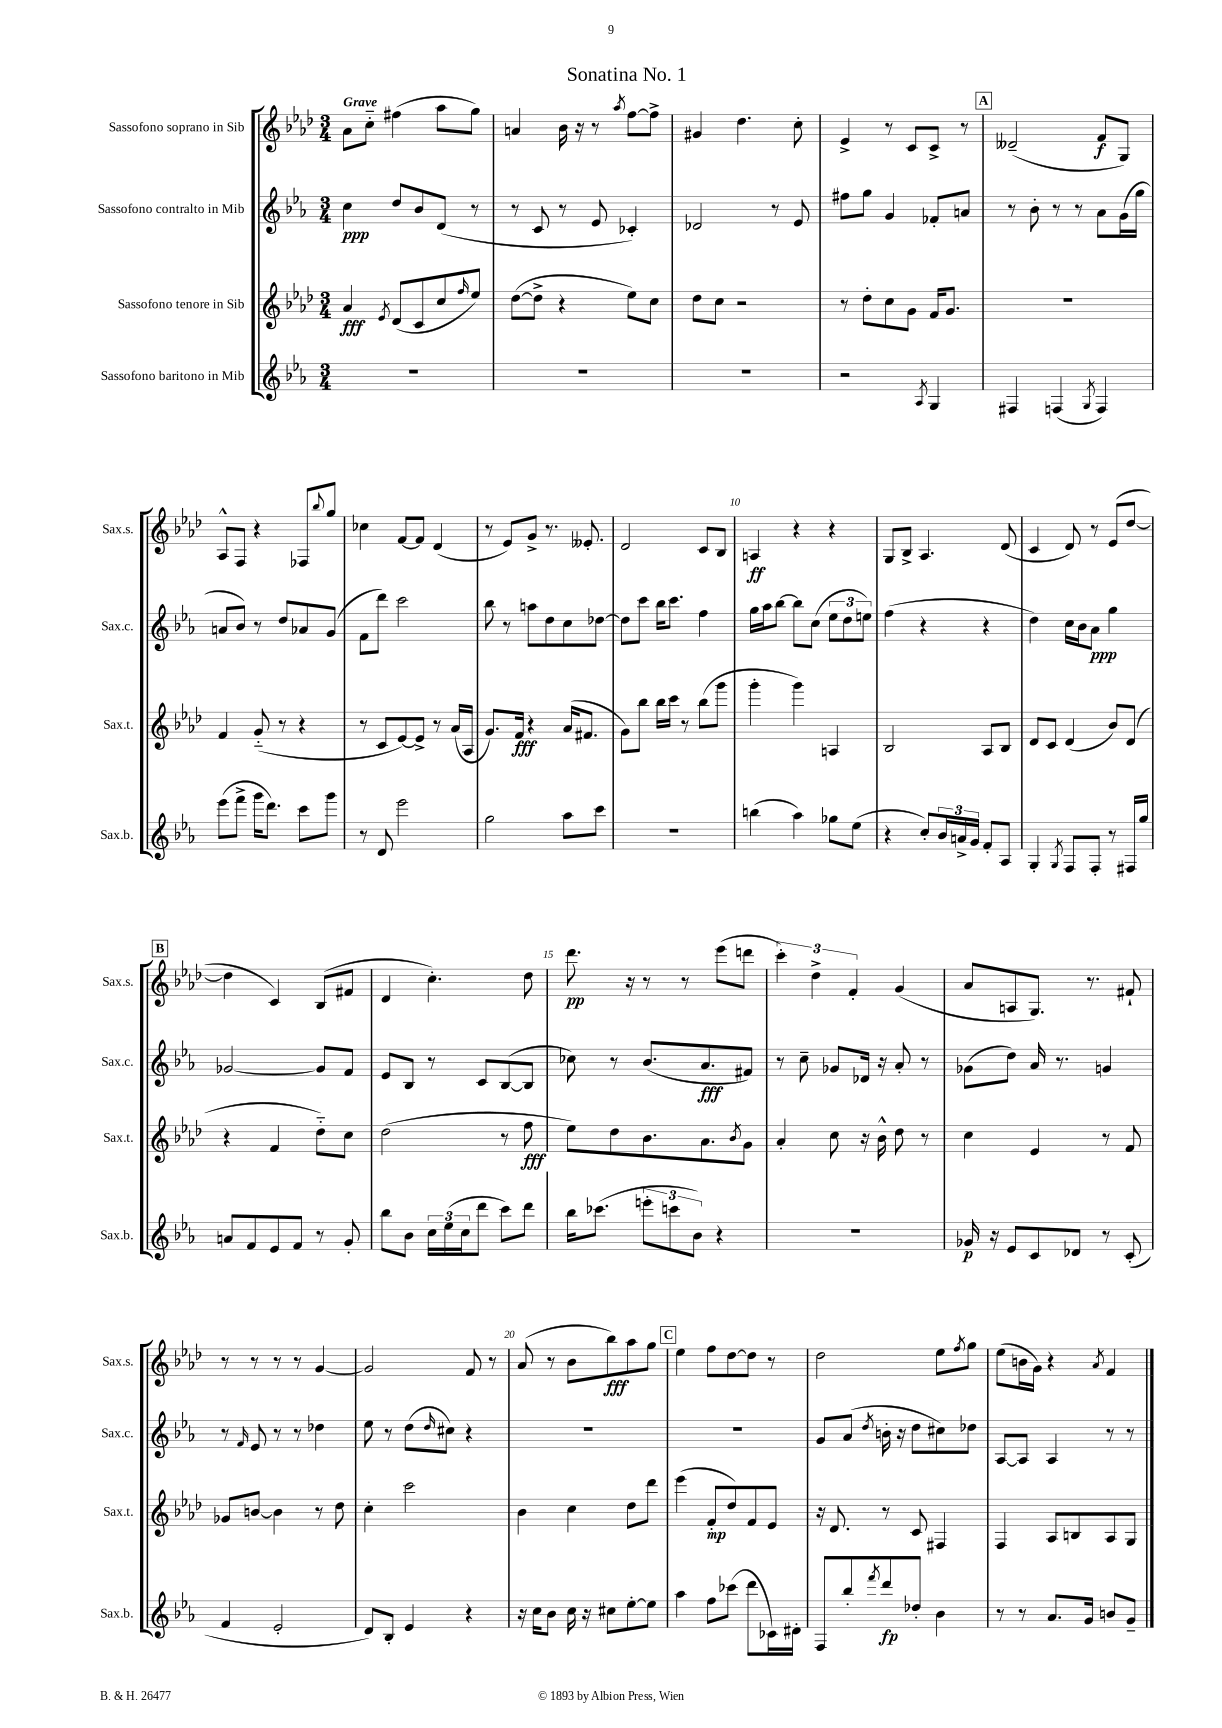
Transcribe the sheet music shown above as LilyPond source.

\header { title = "Sonatina No. 1" }
<<
\new StaffGroup <<
\new Staff = "s0" \with { instrumentName = "Sassofono soprano in Sib" shortInstrumentName = "Sax.s." } {
    \clef treble \key aes \major \numericTimeSignature \time 3/4 \tempo "Grave"
    aes'8 c''8-_ fis''4( aes''8 g''8) |
    a'4 bes'16 r16 r8 \acciaccatura { aes''8 } f''8~ f''8-> |
    gis'4 des''4. c''8-. |
    ees'4-> r8 c'8 c'8-> r8 |
    \mark \markup { \box "A" } deses'2--( f'8\f g8) |
    aes8-^ f8 r4 fes8 \appoggiatura { bes''8 } g''8 |
    ces''4 f'8~ f'8 des'4( |
    r8 ees'8) g'8-> r8. eeses'8.-. |
    des'2 c'8 bes8 |
    a4\ff r4 r4 |
    g8 bes8-> aes4. des'8( |
    c'4 des'8) r8 ees'8( des''8~ |
    \mark \markup { \box "B" } des''4 c'4) bes8( fis'8 |
    des'4 c''4.-.) des''8 |
    des'''8.\pp r16 r8 r8 ees'''8( d'''8 |
    \tuplet 3/2 { c'''4-.) des''4-> f'4-. } g'4( |
    aes'8 a8 g8.) r8. fis'8-! |
    r8 r8 r8 r8 g'4~ |
    g'2 f'8 r8 |
    aes'8( r8 bes'8 bes''8\fff) aes''8 g''8 |
    \mark \markup { \box "C" } ees''4 f''8 des''8~ des''8 r8 |
    des''2 ees''8 \acciaccatura { f''8 } g''8 |
    ees''8( b'16 g'16) r4 \acciaccatura { aes'8 } f'4 \bar "|." |
}
\new Staff = "s1" \with { instrumentName = "Sassofono contralto in Mib" shortInstrumentName = "Sax.c." } {
    \clef treble \key ees \major \numericTimeSignature \time 3/4
    c''4\ppp d''8 bes'8 d'8( r8 |
    r8 c'8 r8 ees'8 ces'4-.) |
    des'2 r8 ees'8 |
    fis''8 g''8 g'4 fes'8-. a'8 |
    \mark \markup { \box "A" } r8 bes'8-. r8 r8 aes'8 g'16( g''16 |
    a'8 bes'8) r8 d''8 aes'8 g'8( |
    f'8 d'''8) c'''2 |
    bes''8 r8 a''8 d''8 c''8 des''8~ |
    des''8 c'''8 bes''16 c'''8. f''4 |
    g''16 aes''16 bes''8~ bes''8 c''8( \tuplet 3/2 { ees''8 d''8 e''8) } |
    f''4( r4 r4 |
    d''4) c''16 bes'16 aes'8\ppp g''4 |
    \mark \markup { \box "B" } ges'2~ ges'8 f'8 |
    ees'8 bes8 r8 c'8 bes8~( bes8 |
    ces''8) r8 bes'8.( aes'8.\fff fis'8) |
    r8 c''8-- ges'8 des'16 r16 aes'8-. r8 |
    ges'8( d''8) aes'16 r8. g'4 |
    r8 \grace { f'16 } ees'8 r8 r8 des''4 |
    ees''8 r8 d''8( \grace { d''16 } cis''8) r4 |
    R2. |
    \mark \markup { \box "C" } R2. |
    g'8 aes'8( \acciaccatura { d''8 } b'16-. r16 d''8 cis''8) des''8 |
    aes8~ aes8 aes4 r8 r8 \bar "|." |
}
\new Staff = "s2" \with { instrumentName = "Sassofono tenore in Sib" shortInstrumentName = "Sax.t." } {
    \clef treble \key aes \major \numericTimeSignature \time 3/4
    aes'4\fff \acciaccatura { ees'8 } des'8( c'8 c''8 \grace { f''16 } ees''8) |
    des''8~( des''8-> r4 ees''8) c''8 |
    des''8 c''8 r2 |
    r8 des''8-. c''8 g'8 f'16 g'8. |
    \mark \markup { \box "A" } R2. |
    f'4 g'8-_( r8 r4 |
    r8 c'8 ees'8~) ees'8-> r8 aes'16( aes16 |
    g'8.) f'16\fff r4 aes'16( fis'8. |
    g'8) bes''8 bes''16 c'''16 r8 bes''8( g'''8 |
    g'''4-. g'''4) a4 |
    bes2 aes8 bes8 |
    des'8 c'8 des'4( bes'8) des'8( |
    \mark \markup { \box "B" } r4 f'4 des''8-_) c''8 |
    des''2( r8 f''8\fff |
    ees''8) des''8 bes'8. aes'8. \acciaccatura { bes'8 } g'8 |
    aes'4-. c''8 r16 bes'16-^ des''8 r8 |
    c''4 ees'4 r8 f'8 |
    ges'8 b'8~ b'4 r8 des''8 |
    c''4-. c'''2 |
    bes'4 c''4 des''8 des'''8 |
    \mark \markup { \box "C" } ees'''4( f'8-.\mp des''8) f'8 ees'8 |
    r16 des'8. r8 c'8 fis4 |
    f4 aes8 b8 aes8 g8 \bar "|." |
}
\new Staff = "s3" \with { instrumentName = "Sassofono baritono in Mib" shortInstrumentName = "Sax.b." } {
    \clef treble \key ees \major \numericTimeSignature \time 3/4
    R2. |
    R2. |
    R2. |
    r2 \acciaccatura { aes8 } g4 |
    \mark \markup { \box "A" } fis4 f4( \acciaccatura { g8 } f4) |
    ees'''8( f'''8-> g'''16 d'''8.) c'''8 g'''8 |
    r8 d'8 ees'''2 |
    g''2 aes''8 c'''8 |
    R2. |
    b''4( aes''4) ges''8 ees''8( |
    r4 c''8-.) \tuplet 3/2 { bes'16 a'16-> g'16 } f'8-. aes8 |
    g4-. \acciaccatura { g8 } f8 f8-. r8 fis16 g''16 |
    \mark \markup { \box "B" } a'8 f'8 ees'8 f'8 r8 g'8-. |
    bes''8 bes'8 \tuplet 3/2 { c''16 ees''16( c''16 } d'''8 c'''8) d'''8 |
    bes''16 ces'''8.( \tuplet 3/2 { e'''8-. c'''8 bes'8) } r4 |
    R2. |
    ges'16\p r16 ees'8 c'8 des'8 r8 c'8-.( |
    f'4 ees'2-. |
    d'8) bes8-. ees'4 r4 |
    r16 c''16 bes'8 c''16 r16 cis''8 ees''8~-. ees''8 |
    \mark \markup { \box "C" } aes''4 f''8 ces'''8( d'''8 ces'16) dis'16-. |
    f8 bes''8-. \acciaccatura { f'''8 } d'''8\fp des''8-. bes'4 |
    r8 r8 aes'8. g'16 b'8 g'8-- \bar "|." |
}
>>
>>
\layout { \context { \Score \override BarNumber.break-visibility = ##(#f #t #t) barNumberVisibility = #(every-nth-bar-number-visible 5) } }
